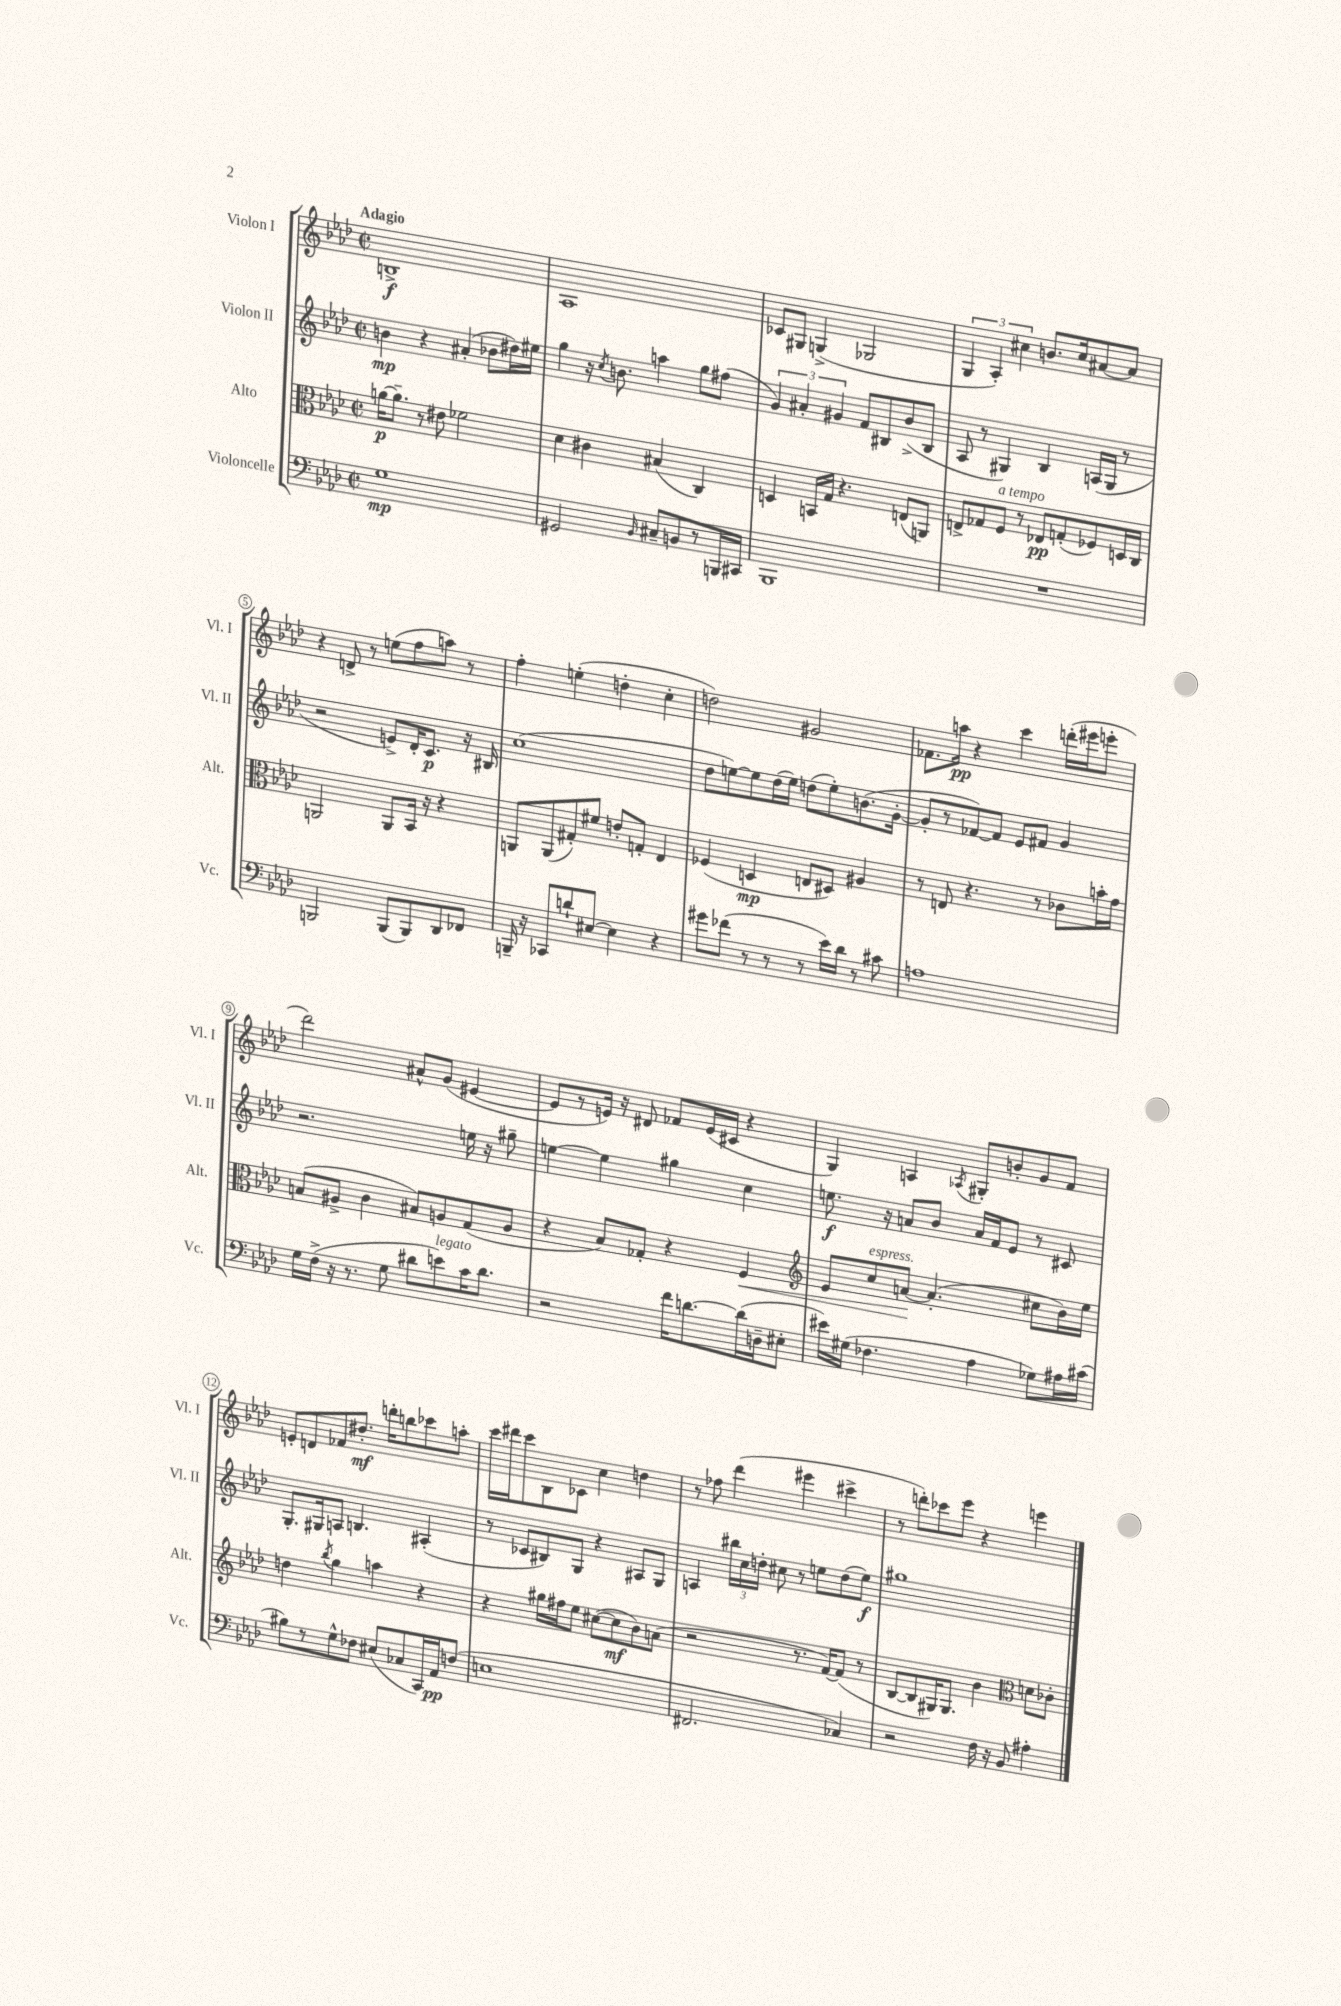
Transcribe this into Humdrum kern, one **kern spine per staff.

**kern	**kern	**kern	**kern
*staff4	*staff3	*staff2	*staff1
*clefF4	*clefC3	*clefG2	*clefG2
*k[b-e-a-d-]	*k[b-e-a-d-]	*k[b-e-a-d-]	*k[b-e-a-d-]
*M2/2	*M2/2	*M2/2	*M2/2
*met(c|)	*met(c|)	*met(c|)	*met(c|)
1G	[16a	4b	1B^
.	8.a~]	.	.
.	8r	4r	.
.	8e#	.	.
.	2f-	(4a#'	.
.	.	8b-	.
.	.	16dd#)	.
.	.	16ee#	.
=	=	=	=
2GG#	4d-	4gg	1A-
.	4c#	16r	.
.	.	8qcc	.
.	.	8.b	.
16qqBB-	.	.	.
8C#~	(4B#	4aa	.
8BB	.	.	.
8r	4C)	8gg	.
16BBB	.	(8ff#	.
16CC#	.	.	.
=	=	=	=
1BBB-	4D	6g)	8c-
.	.	.	8G#
.	.	6a#'	.
.	16BB	.	(4G^
.	16G	.	.
.	.	6g#	.
.	4.r	.	.
.	.	8f	2G-
.	.	8B#	.
.	(8E	(8b-^	.
.	8AA)	8B#	.
=	=	=	=
1r	8E^	8A-	6G
.	8G-	8r	.
.	.	.	6A-')
.	8F	4G#)	.
.	.	.	6cc#
.	8r	.	.
.	8E-	4B-	8.b
.	(8G'	.	.
.	.	.	16cc#
.	8F-)	(16A	[8a#
.	.	16G#	.
.	16D	8r	8a#]
.	16C	.	.
=	=	=	=
2BBB	2AA	2r	4r
.	.	.	8d^
.	.	.	8r
(8BBB	8AA	8e^)	(8ee
8BBB)	16BB-	16d-'	8ff
.	16r	8.c	.
8DD-	4r	.	8aa)
8FF-	.	16r	8r
.	.	16B#	.
=	=	=	=
16BBB~	8AA	(1cc	4ff'
16r	.	.	.
8CC-	(8AA	.	.
8d`	8G#')	.	(4ee'
[8E#	8f#	.	.
4E#]	8e'	.	4dd'
.	8G'	.	.
4r	4E-	.	4cc'
=	=	=	=
8g#	(4F-	8dd-	2dd)
(8f-	.	[8ee)	.
8r	4D	8ee]	.
8r	.	(16dd-	.
.	.	16ee)	.
8r	8E	(8dd	2g#
16e-)	8D#)	8ee')	.
16d-	.	.	.
8r	4A#	(8.b	.
8c#	.	.	.
.	.	[16g'	.
=	=	=	=
1A	8r	8g']	8.f-
.	8E	8r	.
.	.	.	16aa
.	4.r	[8f-)	4r
.	.	8f-]	.
.	.	8e-	4ccc
.	8r	8f#	.
.	8c-	4g	(16ddd'
.	.	.	16eee#
.	16b'	.	8eee'
.	16g	.	.
=	=	=	=
16G	(8B	2.r	2ddd-)
(16F^	.	.	.
16r	8A#^	.	.
8.r	.	.	.
.	4c	.	.
8G	.	.	.
8d#	8B#)	.	8a#^^
8e)	8A	.	(8g
16c	(8G	16ee	[4e#
8.d#	.	16r	.
.	8A	8gg#~	.
=	=	=	=
2r	4r	[4ee	8e#]
.	.	.	8r
.	8B-)	4ee]	16e)
.	.	.	16r
.	8G-'	.	8d#
16f	4r	4gg#	8f-
[8.d	.	.	.
.	.	.	(16e
.	.	.	16c#
(16d]	4F	4cc	4r
16D~	.	.	.
8E#'	.	.	.
=	=	=	=
*	*clefG2	*	*
16e#)	8e-	8.ee	4G)
(16G#	.	.	.
4.F-	8cc	.	.
.	.	16r	.
.	[8a	8a	4A
.	(4.a']	8b-	.
.	.	.	8qA-
4A-	.	16a	8G#'
.	.	16f	.
.	.	8e-	8b'
8G-)	8cc#	8r	8g
16A#	16b-)	8c#	8f
(16c#	16ee-	.	.
=	=	=	=
8B#)	4dd	8.G'	8e'
8r	.	.	8d
.	.	16G#	.
.	8qbb-	.	.
8G^^	4gg	8A	8f-
8F-	.	4.B	8.dd#'
(8E#	4aa	.	.
.	.	.	16ddd'
8C-	.	.	8bb
16CC)	4r	(4A#'	8ccc-
16AA-	.	.	.
(8F	.	.	8aa'
=	=	=	=
1E	4r	8r	16ccc
.	.	.	16ddd#
.	.	8c-	8ccc
.	16gg#	8B#)	8B-
.	16ff#	.	.
.	8ee-	8G	8c-
.	([8cc#	4r	4cc
.	8cc#]	.	.
.	8b-)	8A#	4dd
.	(8a	8G	.
=	=	=	=
2.FF#	2r	4A	8r
.	.	.	8ff-
.	.	24bb#	(4ddd-
.	.	24cc	.
.	.	24dd'	.
.	.	8cc#	.
.	8.r	8r	4eee#
.	.	8ee	.
.	[16f)	.	.
4C-)	(8f]	(8dd	4ccc#^
.	8r	8ee)	.
=	=	=	=
2r	[8B-	1gg#	8r
.	8B-]	.	8ddd')
.	16G#)	.	8ccc-
.	8.G#	.	.
.	.	.	8eee-
16F	4b-	.	4r
16r	.	.	.
8BB-	.	.	.
*	*clefC3	*	*
4A#'	8d	.	4eee
.	8c-'	.	.
==	==	==	==
*-	*-	*-	*-
